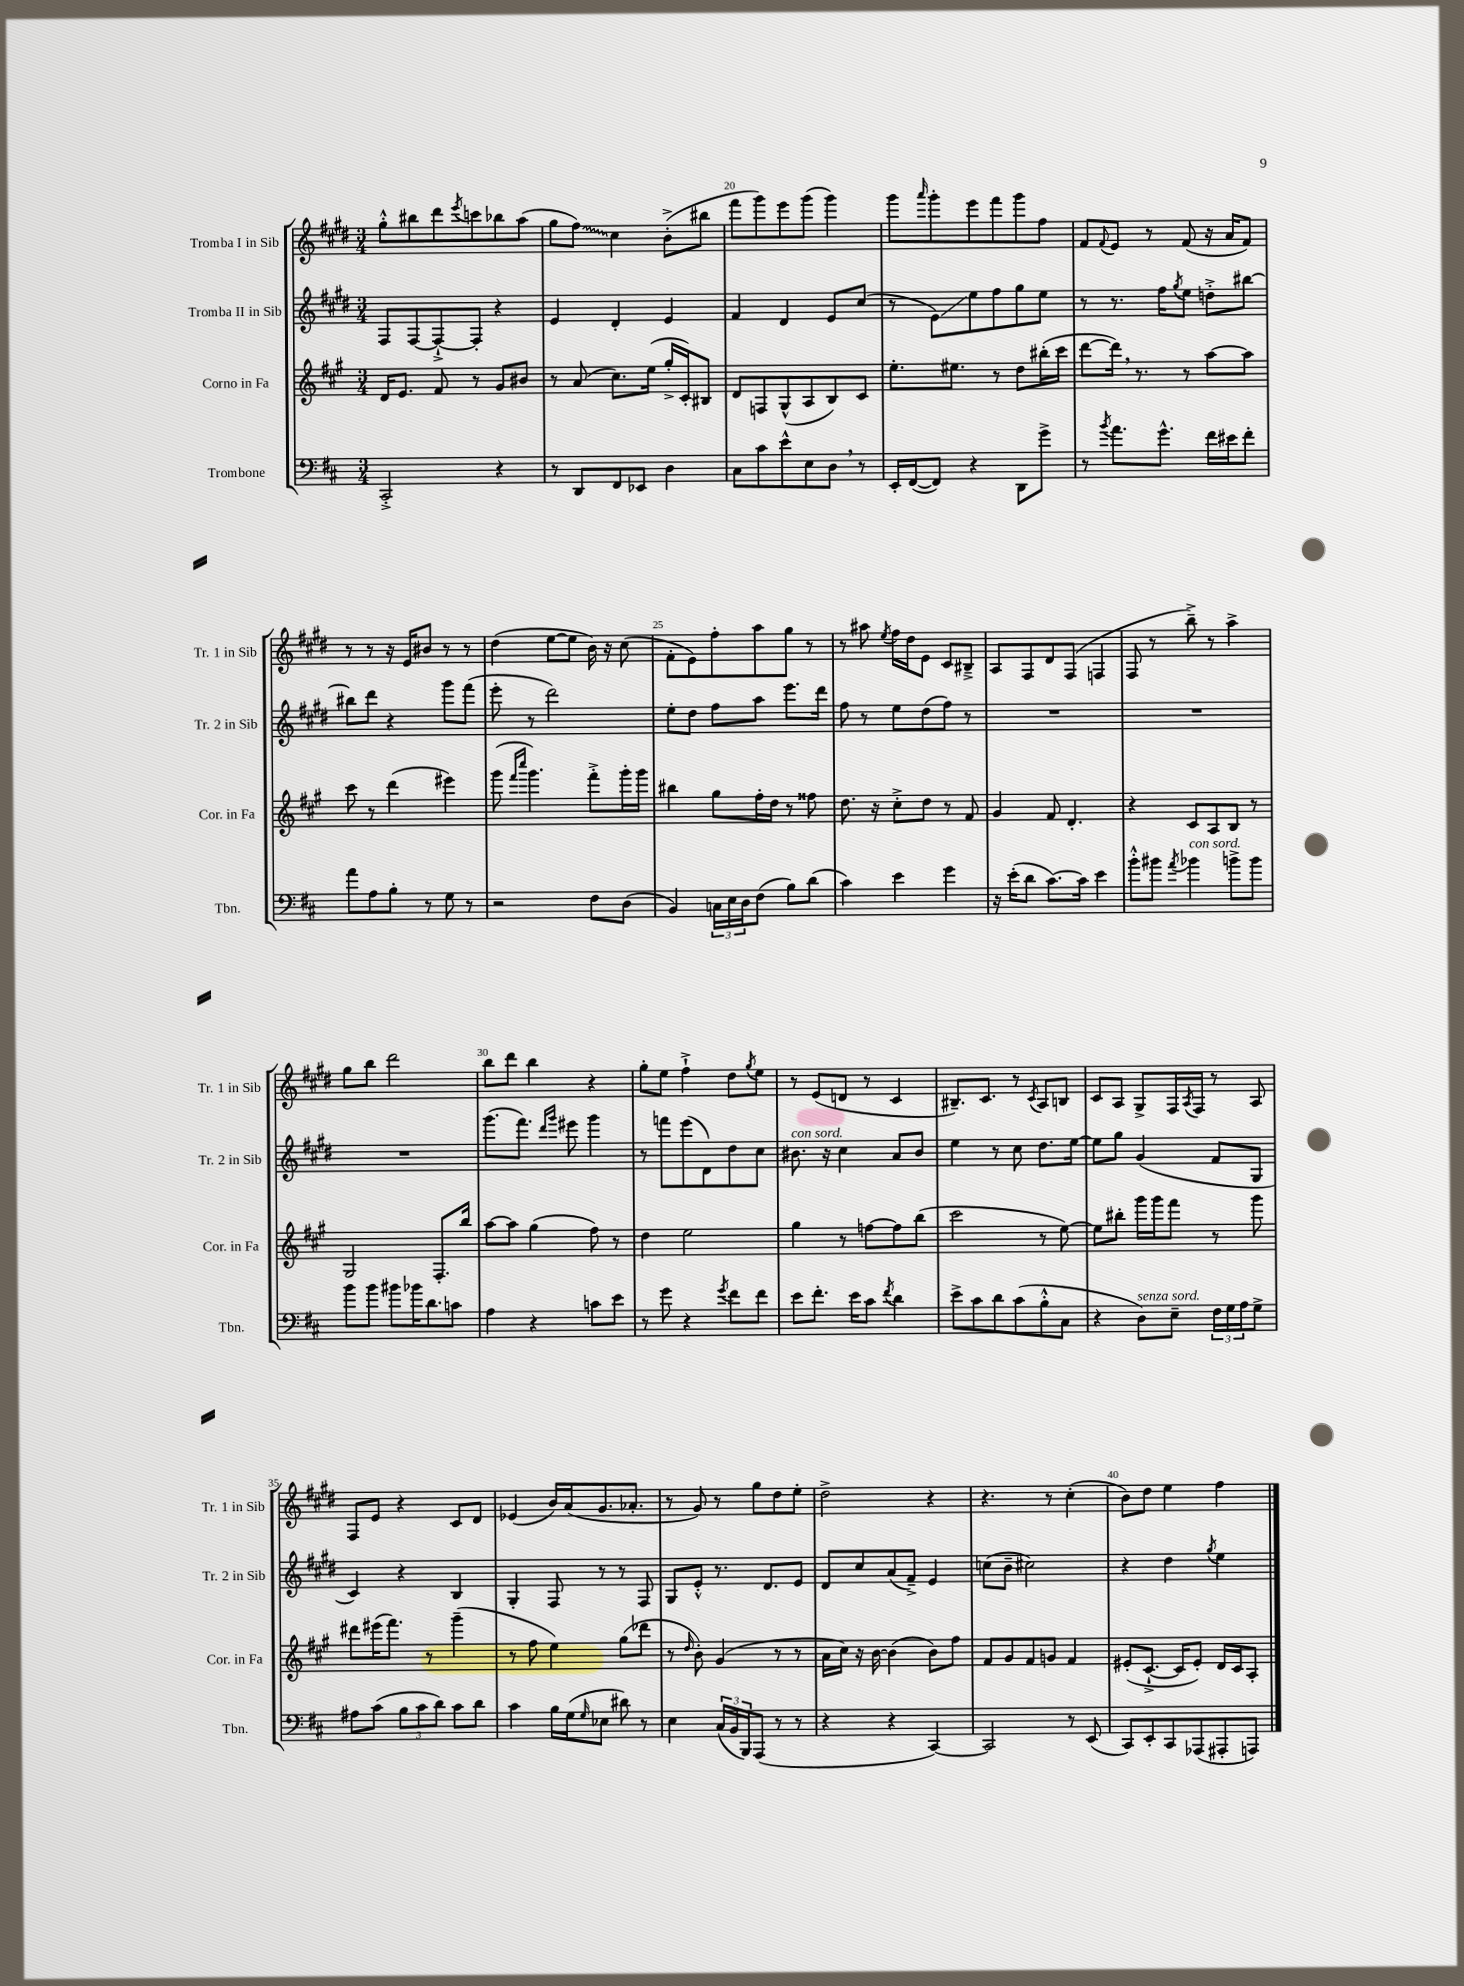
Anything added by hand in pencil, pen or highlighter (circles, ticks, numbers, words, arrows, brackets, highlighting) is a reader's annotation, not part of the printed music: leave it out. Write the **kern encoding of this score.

**kern	**kern	**kern	**kern
*staff4	*staff3	*staff2	*staff1
*clefF4	*clefG2	*clefG2	*clefG2
*k[f#c#]	*k[f#c#g#]	*k[f#c#g#d#]	*k[f#c#g#d#]
*M3/4	*M3/4	*M3/4	*M3/4
2CC#'^	16d	8F#	8gg#'^^
.	8.e	.	.
.	.	[8F#	8bb#
.	8f#	8F#`^_	8ddd#
.	.	.	8qeee
.	8r	8F#']	8ccc
4r	8g#	4r	8bb-
.	8b#	.	(8aa
=	=	=	=
8r	8r	4e	8gg#
8DD	(8a	.	8ff#)
8FF#	8.cc#)	4d#'	4cc#
8EE-	.	.	.
.	(16ee	.	.
4D	16gg#'^	4e	(8b'^
.	16c#')	.	.
.	8B#	.	8bb#
=	=	=	=
8C#	8d	4f#	8fff#
8c#	8F	.	8ggg#)
8e^^	(8G#^^	4d#	8eee
8E	8A	.	(8ggg#
8D	8B)	8e	4ggg#)
8r	8c#	(8cc#	.
=	=	=	=
16EE'	8.ee'	8r	8ggg#
([16FF#	.	.	.
.	.	.	16qqaaa
8FF#])	.	8e)	8ggg#'
.	8.ee#	.	.
4r	.	8ee	8eee
.	8r	8ff#	8fff#
8DD	8dd	8gg#	8ggg#
8g^	(16bb#'	8ee	8ff#
.	16ccc#	.	.
=	=	=	=
8r	[8ddd	8r	8f#
8qb	.	.	8qqf#
8.a	16ddd])	8.r	8e
.	8.r	.	.
.	.	.	8r
8.g^^	.	16ff#	.
.	.	8qgg#	.
.	8r	8ee	(8f#
16f#	[8aa	8dd'^	16r
16e#	.	.	16a
8f#'	8aa]	[8bb#	8f#)
=	=	=	=
8a	8ccc#	8bb#]	8r
8A	8r	8ddd#	8r
8B'	(4ddd	4r	16r
.	.	.	16e
8r	.	.	8b#
8G	4eee#)	8ggg#	8r
8r	.	(8fff#	8r
=	=	=	=
2r	(8ggg#	8eee'	(4dd#
.	16qqfff#	.	.
.	16qqcccc#	.	.
.	4.ggg#)	8r	.
.	.	2ddd#)	[8ee
.	.	.	8ee]
8F#	8fff#'^	.	16b)
.	.	.	16r
(8D	16ggg#'	.	(8cc#
.	16ggg#	.	.
=	=	=	=
4BB)	4bb#	8ee'	8f#'
.	.	8dd#	8e)
24C	8gg#	8ff#	8ff#'
24E	.	.	.
24D	.	.	.
(8F#	16ff#'	8aa	8aa
.	16dd	.	.
8B)	8r	8.eee	8gg#
(8d	8ff##	.	8r
.	.	16ddd#	.
=	=	=	=
4c#)	8.dd	8ff#	8r
.	.	8r	8aa#
.	16r	.	.
.	.	.	8qee
4e	8cc#'^	8ee	16ff#
.	.	.	16dd#
.	8dd	(8dd#	8e
4g	8r	8ff#)	8c#
.	8f#	8r	8B#~^
=	=	=	=
16r	4g#	2.r	8A
(16e'	.	.	.
8d	.	.	8F#
[8.c#)	8f#	.	8d#
.	4.d'	.	(8F#
16c#]	.	.	.
4e	.	.	4F
=	=	=	=
8b'^^	4r	2.r	8F#
8b#	.	.	8r
8qa	.	.	.
4b-	8c#	.	8bb~^)
.	8A	.	8r
8b^	8B	.	4aa^
8b	8r	.	.
=	=	=	=
8b	2G#	2.r	8gg#
8b	.	.	8bb
8b#	.	.	2ddd#
16b-	.	.	.
8.d	.	.	.
.	8.F#'	.	.
8c	.	.	.
.	16bb	.	.
=	=	=	=
4A	[8aa	(8.ggg#	8bb
.	8aa]	.	8ddd#
.	.	8.fff#)	.
4r	(4gg#	.	4bb
.	.	16qqddd#	.
.	.	16qqggg#	.
.	.	8eee#	.
8c	8ff#)	4ggg#	4r
8e	8r	.	.
=	=	=	=
8r	4dd	8r	8gg#'
8g	.	8fff	8ee
4r	2ee	(8eee	4ff#`^
.	.	8d#)	.
8qg	.	.	.
8f#	.	8dd#	8dd#
.	.	.	8qgg#
8f#	.	8cc#	8ee
=	=	=	=
8e	4gg#	8.b#	8r
8.f#'	.	.	(8e
.	.	16r	.
.	8r	4cc#	8d
16e	.	.	.
8c#	[8ff	.	8r
8qf#	.	.	.
4d	8ff]	8a	4c#
.	(8bb	8b#	.
=	=	=	=
8e^	2ccc#	4ee	8.B#~)
8c#	.	.	.
.	.	.	8.c#
8d	.	8r	.
(8c#	.	8cc#	8r
.	.	.	8qc#
8B'^^	8r	8.dd#	8A
8C#	[8ee)	.	8B
.	.	[16ee	.
=	=	=	=
4r	8ee]	8ee]	8c#
.	8bb#'	8gg#	8A
8D)	16ggg#	(4g#	8G#^
.	16ggg#	.	.
8E~	8fff#	.	16F#
.	.	.	8qA
.	.	.	16F#
24F#	8r	8f#	8r
24G	.	.	.
24A	.	.	.
8G^	8ggg#	8G#	8A
=	=	=	=
8A#	8ddd#	4c#)	8F#
(8c#	(16eee#	.	8e
.	8.fff#)	.	.
12B	.	4r	4r
12c#	.	.	.
.	8r	.	.
12d)	.	.	.
8c#	(4ggg#~	4B	8c#
8d	.	.	8d#
=	=	=	=
4c#	8r	4G#'	(4e-
.	8ff#	.	.
16B	4ee)	8F#	16b)
(16G	.	.	(16a
16qqG	.	.	.
8E-	.	8r	8.g#
8d#)	(8gg#	8r	.
.	.	.	8.a-'
8r	8ddd-	8F#	.
=	=	=	=
4E	8r	8G#	8r
.	16qqdd	.	.
.	8b')	8e'^^	8g#)
(24C#	(4g#	8.r	8r
24BB	.	.	.
24BBB)	.	.	.
(8AAA	.	.	8gg#
.	.	8.d#	.
8r	8r	.	8dd#
8r	8r	8e	8ee'
=	=	=	=
4r	16a	8d#	2dd#^
.	16cc#)	.	.
.	16r	8cc#	.
.	[16b	.	.
4r	(4b]	(8a	.
.	.	8f#~^)	.
[4CC#)	8b)	4e	4r
.	8ff#	.	.
=	=	=	=
2CC#]	8f#	(8cc	4.r
.	8g#	8b~	.
.	8f#	2cc#)	.
.	8g	.	8r
8r	4f#	.	(4cc#'
(8EE	.	.	.
=	=	=	=
8CC#)	(8e#'	4r	8b)
8EE'	[8.c#`^	.	8dd#
8CC#	.	4dd#	4ee
.	16c#]	.	.
(8AAA-	8e#')	.	.
.	.	8qgg#	.
8AAA#'	16d	4ee	4ff#
.	16c#	.	.
8AAA)	8A'	.	.
==	==	==	==
*-	*-	*-	*-
